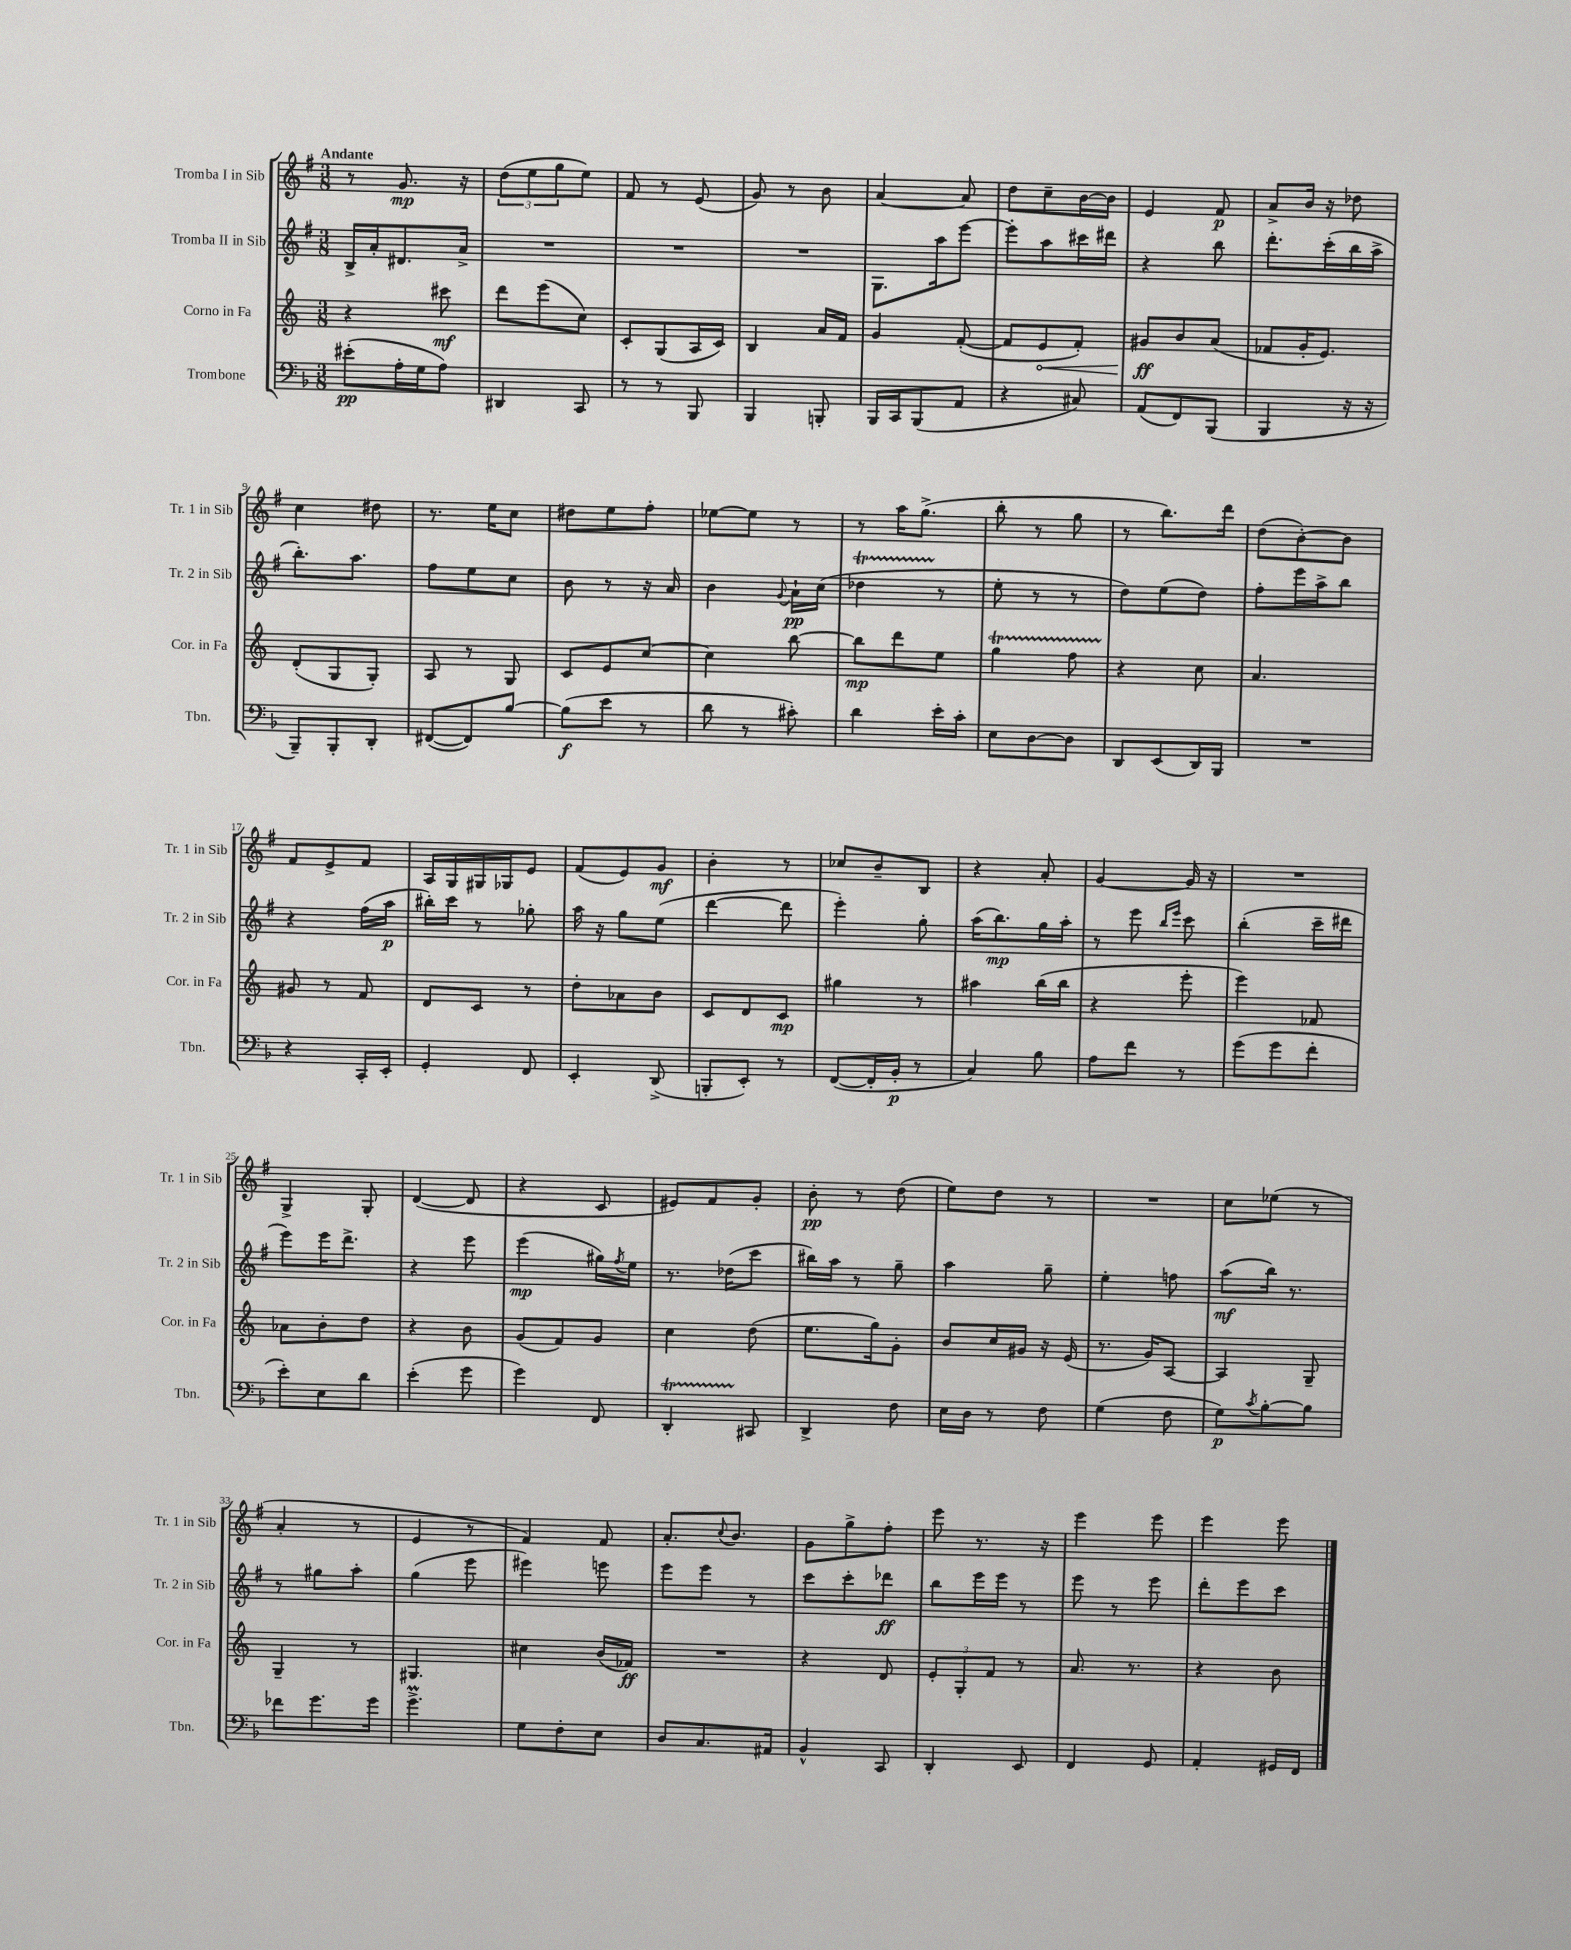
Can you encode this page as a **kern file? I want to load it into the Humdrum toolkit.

**kern	**dynam	**kern	**dynam	**kern	**dynam	**kern	**dynam
*part4	*part4	*part3	*part3	*part2	*part2	*part1	*part1
*staff4	*staff4	*staff3	*staff3	*staff2	*staff2	*staff1	*staff1
*I"Trombone	*	*I"Corno in Fa	*	*I"Tromba II in Sib	*	*I"Tromba I in Sib	*
*I'Tbn.	*	*I'Cor. in Fa	*	*I'Tr. 2 in Sib	*	*I'Tr. 1 in Sib	*
*clefF4	*	*clefG2	*	*clefG2	*	*clefG2	*
*k[b-]	*	*k[]	*	*k[f#]	*	*k[f#]	*
*M3/8	*	*M3/8	*	*M3/8	*	*M3/8	*
=1	=1	=1	=1	=1	=1	=1	=1
!	!	!	!	!	!	!LO:TX:a:B:t=Andante	!
(8e#X'\L	pp	4r	.	16B^/LL	.	8r	.
.	.	.	.	16a'/J	.	.	.
16A'\L	.	.	.	8.d#X/	.	8.g/	mp
16G\J	.	.	.	.	.	.	.
8A\J)	.	8ccc#X\	mf	.	.	.	.
.	.	.	.	16a^/Jk	.	16r	.
=2	=2	=2	=2	=2	=2	=2	=2
4DD#X/	.	8ddd\L	.	4.r	.	(12dd\L	.
.	.	.	.	.	.	12ee\	.
.	.	(8eee\	.	.	.	.	.
.	.	.	.	.	.	12gg\	.
8CC/	.	8cc\J)	.	.	.	8ee\J)	.
=3	=3	=3	=3	=3	=3	=3	=3
8r	.	8c'/L	.	4.r	.	8f#/	.
8r	.	(8G/	.	.	.	8r	.
8BBB-/	.	16A/L	.	.	.	(8e/	.
.	.	16c/JJ)	.	.	.	.	.
=4	=4	=4	=4	=4	=4	=4	=4
4BBB-/	.	4B/	.	4.r	.	8g/)	.
.	.	.	.	.	.	8r	.
8BBBn'/	.	16a/LL	.	.	.	8b\	.
.	.	16f/JJ	.	.	.	.	.
=5	=5	=5	=5	=5	=5	=5	=5
16BBB-/LL	.	4g/	.	8.G\L	.	[4a/	.
16CC/J	.	.	.	.	.	.	.
(8BBB-/	.	.	.	.	.	.	.
.	.	.	.	16aa\k	.	.	.
8AA/J	.	([8f'/	.	[8eee\J	.	8a/]	.
=6	=6	=6	=6	=6	=6	=6	=6
4r	.	8f/L]	.	8eee'\L]	.	8dd\L	.
!	!	!	!LO:HP:b	!	!	!	!
.	.	8e/	<	8aa\	.	8cc~\	.
8C#X/)	.	8f'/J)	.	16ccc#X\L	.	[16b\L	.
.	.	.	.	16ddd#X\JJ	.	16b\JJ]	.
=7	=7	=7	=7	=7	=7	=7	=7
(8AA/L	.	8g#X/L	ff	4r	.	4e/	.
8FF/)	.	8b/	[	.	.	.	.
(8BBB-/J	.	(8a/J	.	8bb\	.	8f#/	p
=8	=8	=8	=8	=8	=8	=8	=8
4BBB-/	.	8f-X/L	.	8.ddd'\L	.	8a^/L	.
.	.	16g'/K	.	.	.	16b/Jk	.
.	.	8.e/J)	.	(16ccc'\L	.	16r	.
16r	.	.	.	16bb\	.	8dd-X\	.
16r	.	.	.	16aa^\JJ	.	.	.
!!LO:LB:g=z
=9	=9	=9	=9	=9	=9	=9	=9
8BBB-~/L)	.	(8d'/L	.	8.bb'\L)	.	4cc\	.
8BBB-'/	.	8G/	.	.	.	.	.
.	.	.	.	8.aa\J	.	.	.
8DD'/J	.	8G'/J)	.	.	.	8dd#X\	.
=10	=10	=10	=10	=10	=10	=10	=10
([8FF#X/L	.	8A/	.	8ff#\L	.	8.r	.
8FF#/])	.	8r	.	8ee\	.	.	.
.	.	.	.	.	.	16ee\KL	.
[8B-/J	.	8G/	.	8cc\J	.	8cc\J	.
=11	=11	=11	=11	=11	=11	=11	=11
(8B-\L]	f	8c/L	.	8b\	.	8dd#X\L	.
8e\J	.	8e/	.	8r	.	8ee\	.
8r	.	[8cc/J	.	16r	.	8ff#'\J	.
.	.	.	.	16a/	.	.	.
=12	=12	=12	=12	=12	=12	=12	=12
8d\	.	4cc\]	.	4b\	.	[8ee-X\L	.
8r	.	.	.	.	.	8ee-\J]	.
.	.	.	.	8qqg/	.	.	.
8c#X'\)	.	[8bb\	.	16a`\LL	pp	8r	.
.	.	.	.	(16cc\JJ	.	.	.
=13	=13	=13	=13	=13	=13	=13	=13
4d\	.	8bb\L]	mp	4dd-XT\	.	8r	.
.	.	8ddd\	.	.	.	16aa\KL	.
.	.	.	.	.	.	(8.gg^\J	.
16e'\LL	.	8ee\J	.	8r	.	.	.
16c'\JJ	.	.	.	.	.	.	.
=14	=14	=14	=14	=14	=14	=14	=14
8E\L	.	4ggT\	.	8ee'\	.	8bb'\	.
[8D\	.	.	.	8r	.	8r	.
8D\J]	.	8ffTTT\	.	8r	.	8gg\	.
=15	=15	=15	=15	=15	=15	=15	=15
8DD/L	.	4r	.	8dd\L)	.	8r	.
(8EE/	.	.	.	(8ee\	.	8.bb\L)	.
16DD/L)	.	8cc\	.	8dd\J)	.	.	.
16BBB-/JJ	.	.	.	.	.	16ddd\Jk	.
=16	=16	=16	=16	=16	=16	=16	=16
4.r	.	4.a/	.	8ff#'\L	.	(8dd\L	.
.	.	.	.	16eee\L	.	[8b'\)	.
.	.	.	.	16aa^\J	.	.	.
.	.	.	.	8bb\J	.	8b\J]	.
!!LO:LB:g=z
=17	=17	=17	=17	=17	=17	=17	=17
4r	.	8g#X/	.	4r	.	8f#/L	.
.	.	8r	.	.	.	8e^/	.
16CC'/LL	.	8f/	.	(16ff#\LL	.	8f#/J	.
16EE'/JJ	.	.	.	16aa\JJ	p	.	.
=18	=18	=18	=18	=18	=18	=18	=18
4GG'/	.	8d/L	.	16bb#X'\LL)	.	16A/LL	.
.	.	.	.	16ccc\JJ	.	16G/	.
.	.	8c/J	.	8r	.	16G#X/	.
.	.	.	.	.	.	16G-X/J	.
8FF/	.	8r	.	8gg-X'\	.	8e/J	.
=19	=19	=19	=19	=19	=19	=19	=19
4EE'/	.	8dd'\L	.	16aa\	.	(8f#/L	.
.	.	.	.	16r	.	.	.
.	.	8a-X\	.	8gg\L	.	8e/)	.
(8DD^/	.	8b\J	.	(8ee\J	.	8g/J	mf
=20	=20	=20	=20	=20	=20	=20	=20
8BBBn'/L	.	8c/L	.	[4ddd\	.	4b'\	.
8EE'/J)	.	8d/	.	.	.	.	.
8r	.	8c/J	mp	8ddd\]	.	8r	.
=21	=21	=21	=21	=21	=21	=21	=21
([8FF/L	.	4gg#X\	.	4eee'\)	.	8cc-X/L	.
16FF'/L]	.	.	.	.	.	8b~/	.
16BB-'/JJ	p	.	.	.	.	.	.
8r	.	8r	.	8gg'\	.	8B/J	.
=22	=22	=22	=22	=22	=22	=22	=22
4C/)	.	4aa#X\	.	(16aa\KL	.	4r	.
.	.	.	.	8.bb\)	mp	.	.
8B-\	.	(16bb\LL	.	16gg\L	.	8a'/	.
.	.	16bb\JJ	.	16aa'\JJ	.	.	.
=23	=23	=23	=23	=23	=23	=23	=23
8A\L	.	4r	.	8r	.	[4g/	.
8f\J	.	.	.	8eee\	.	.	.
.	.	.	.	16qqbb/LL	.	.	.
.	.	.	.	16qqeee/JJ	.	.	.
8r	.	8eee'\	.	8ccc\	.	16g/]	.
.	.	.	.	.	.	16r	.
=24	=24	=24	=24	=24	=24	=24	=24
(8g\L	.	4eee\)	.	(4bb'\	.	4.r	.
8g\	.	.	.	.	.	.	.
8f'\J	.	8f-X/	.	16ccc~\LL	.	.	.
.	.	.	.	16ddd#X\JJ	.	.	.
!!LO:LB:g=z
=25	=25	=25	=25	=25	=25	=25	=25
8e'\L)	.	8a-X\L	.	8eee\L)	.	4G^/	.
8E\	.	8b'\	.	16eee\K	.	.	.
.	.	.	.	8.ddd^\J	.	.	.
8d\J	.	8dd\J	.	.	.	8G'/	.
=26	=26	=26	=26	=26	=26	=26	=26
(4e'\	.	4r	.	4r	.	([4d/	.
8g\	.	8b\	.	8eee\	.	8d/]	.
=27	=27	=27	=27	=27	=27	=27	=27
4g\)	.	(8g/L	.	(4eee\	mp	4r	.
.	.	8f/)	.	.	.	.	.
8FF/	.	8g/J	.	16gg#X\LL)	.	8c/	.
.	.	.	.	8qff#/	.	.	.
.	.	.	.	16ee\JJ	.	.	.
=28	=28	=28	=28	=28	=28	=28	=28
4DDT'/	.	4cc\	.	8.r	.	8e#X/L)	.
.	.	.	.	.	.	8f#/	.
.	.	.	.	(16dd-X\KL	.	.	.
8CC#X/	.	(8dd\	.	8ccc\J	.	8g'/J	.
=29	=29	=29	=29	=29	=29	=29	=29
4DD^/	.	8.ee\L	.	16bb#X\LL)	.	8b'\	pp
.	.	.	.	16aa\JJ	.	.	.
.	.	.	.	8r	.	8r	.
.	.	16gg\k)	.	.	.	.	.
8F\	.	8g'\J	.	8gg~\	.	(8dd\	.
=30	=30	=30	=30	=30	=30	=30	=30
16E\LL	.	8b/L	.	4aa\	.	8ee\L)	.
16D\JJ	.	.	.	.	.	.	.
8r	.	16cc/L	.	.	.	8dd\J	.
.	.	16g#X/JJ	.	.	.	.	.
8F\	.	16r	.	8gg~\	.	8r	.
.	.	(16e/	.	.	.	.	.
=31	=31	=31	=31	=31	=31	=31	=31
(4G\	.	8.r	.	4ee'\	.	4.r	.
.	.	16g/KL)	.	.	.	.	.
8F\	.	[8A/J	.	8ffn\	.	.	.
=32	=32	=32	=32	=32	=32	=32	=32
8G\L)	p	4A/]	.	(8aa\L	mf	8cc\L	.
8qc/	.	.	.	.	.	.	.
[8B-'\	.	.	.	16bb\Jk)	.	(8ee-X\J	.
.	.	.	.	8.r	.	.	.
8B-\J]	.	8G~/	.	.	.	8r	.
!!LO:LB:g=z
=33	=33	=33	=33	=33	=33	=33	=33
8f-X\L	.	4G~/	.	8r	.	4a'/	.
8.g\	.	.	.	8gg#X\L	.	.	.
.	.	8r	.	8aa'\J	.	8r	.
16g\Jk	.	.	.	.	.	.	.
=34	=34	=34	=34	=34	=34	=34	=34
4.gM^\	.	4.G#X/	.	(4gg\	.	4e/	.
.	.	.	.	8eee\	.	8r	.
=35	=35	=35	=35	=35	=35	=35	=35
8G\L	.	4cc#X\	.	4eee#X\)	.	4f#/)	.
8F'\	.	.	.	.	.	.	.
8E\J	.	(16b/LL	.	8eeen\	.	8f#/	.
.	.	16f-X/JJ)	ff	.	.	.	.
=36	=36	=36	=36	=36	=36	=36	=36
8D/L	.	4.r	.	8eee\L	.	8.a'/L	.
8.C/	.	.	.	8eee\J	.	.	.
.	.	.	.	.	.	8qqcc/	.
.	.	.	.	.	.	8.b/J	.
.	.	.	.	8r	.	.	.
16AA#X/Jk	.	.	.	.	.	.	.
=37	=37	=37	=37	=37	=37	=37	=37
4BB-^^/	.	4r	.	8ccc\L	.	8g\L	.
.	.	.	.	8ccc'\	.	8gg^\	.
8CC/	.	8d/	.	8ddd-X\J	ff	8ff#'\J	.
=38	=38	=38	=38	=38	=38	=38	=38
4DD'/	.	12e'/L	.	8bb\L	.	8eee\	.
.	.	12G'/	.	.	.	.	.
.	.	.	.	16eee\L	.	8.r	.
.	.	12f/J	.	.	.	.	.
.	.	.	.	16eee\JJ	.	.	.
8EE/	.	8r	.	8r	.	.	.
.	.	.	.	.	.	16r	.
=39	=39	=39	=39	=39	=39	=39	=39
4FF/	.	8.a/	.	8eee\	.	4eee\	.
.	.	.	.	8r	.	.	.
.	.	8.r	.	.	.	.	.
8GG/	.	.	.	8eee\	.	8eee\	.
=40	=40	=40	=40	=40	=40	=40	=40
4AA'/	.	4r	.	8ddd'\L	.	4eee\	.
.	.	.	.	8eee\	.	.	.
16GG#X/LL	.	8b\	.	8ccc\J	.	8eee\	.
16FF/JJ	.	.	.	.	.	.	.
==	==	==	==	==	==	==	==
*-	*-	*-	*-	*-	*-	*-	*-
